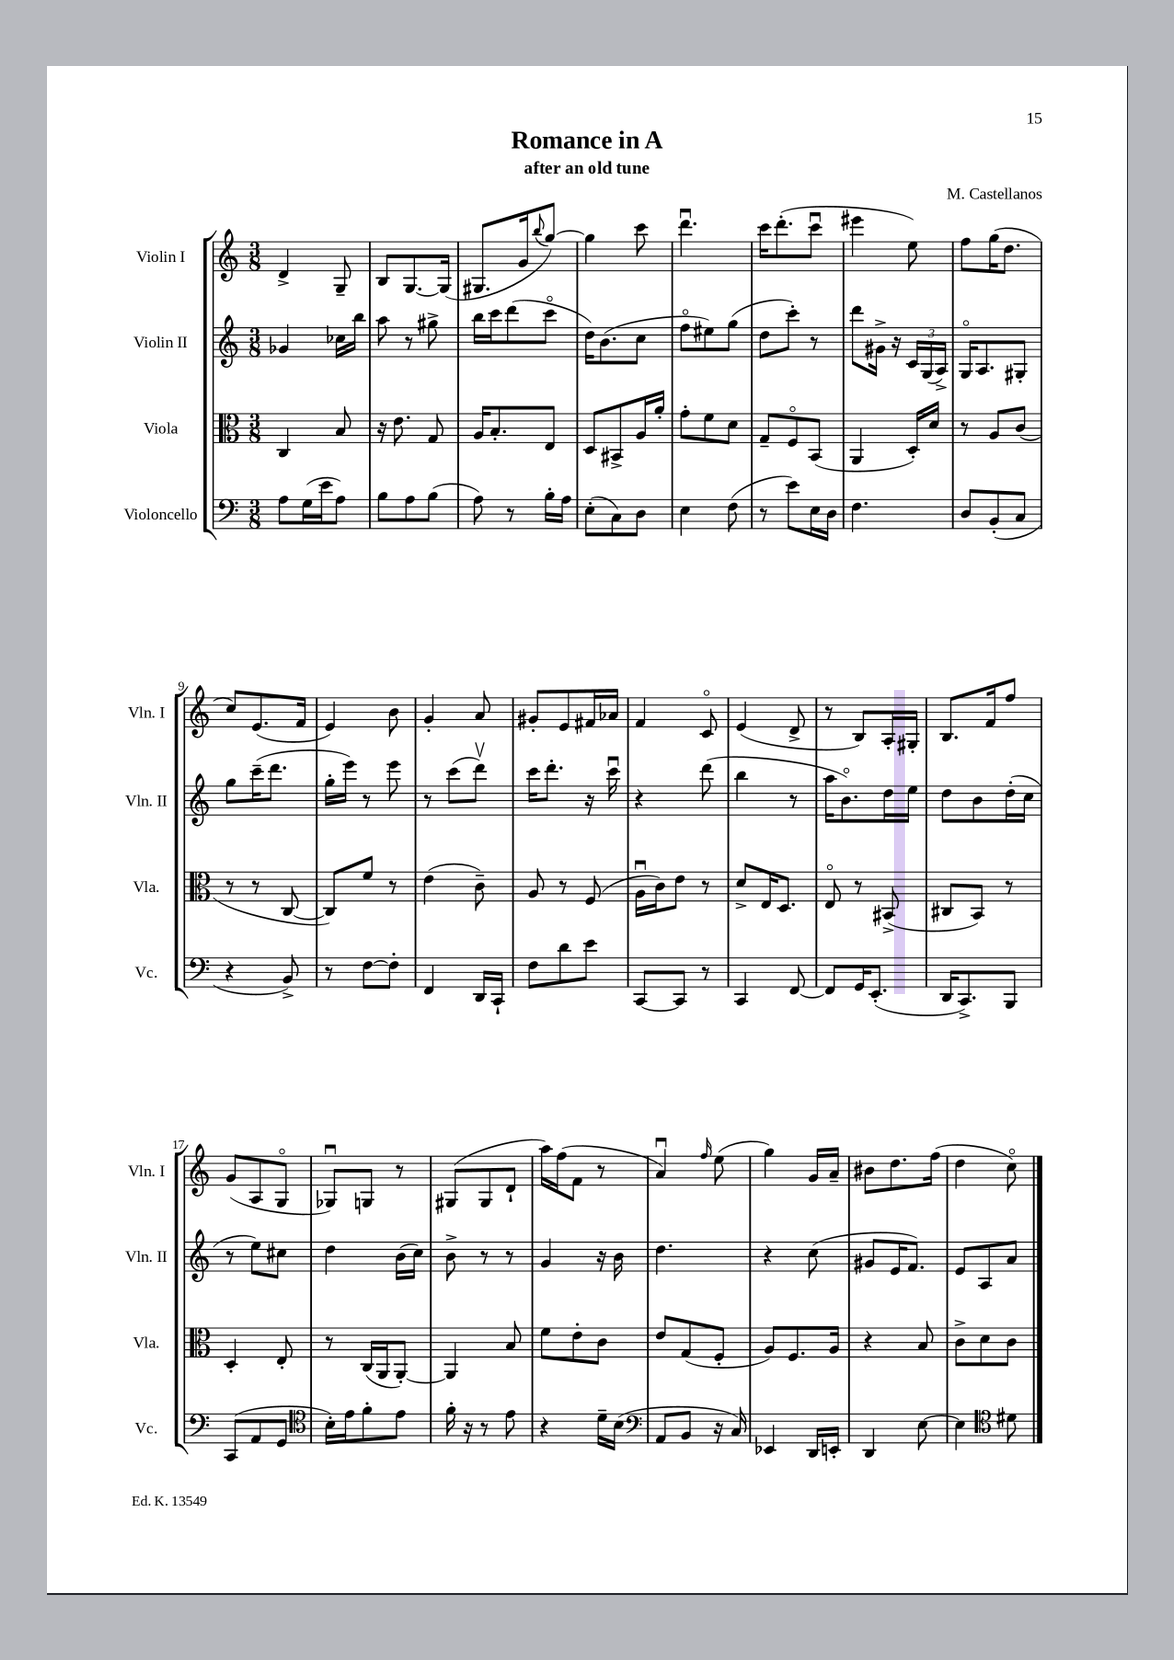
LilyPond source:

\header { title = "Romance in A" composer = "M. Castellanos" subtitle = "after an old tune" }
<<
\new StaffGroup <<
\new Staff = "s0" \with { instrumentName = "Violin I" shortInstrumentName = "Vln. I" } {
    \clef treble \key c \major \numericTimeSignature \time 3/8
    d'4-> g8-- |
    b8 g8.~ g16( |
    gis8. g'16 \appoggiatura { b''8 } g''8~) |
    g''4 c'''8 |
    d'''4.\downbow |
    c'''16 d'''8.-.( c'''8\downbow |
    eis'''4 e''8) |
    f''8 g''16( d''8. |
    c''8) e'8.( f'16 |
    e'4) b'8 |
    g'4-. a'8 |
    gis'8-. e'8 fis'16 aes'16 |
    f'4 c'8\flageolet |
    e'4( d'8-> |
    r8 b8) a16-. gis16-. |
    b8. f'16 f''8 |
    g'8( a8 g8\flageolet |
    ges8\downbow) g8 r8 |
    gis8( gis8 d'8-! |
    a''16) f''16( f'8 r8 |
    a'4\downbow) \grace { f''16 } e''8( |
    g''4) g'16 a'16-- |
    bis'8 d''8. f''16( |
    d''4 c''8\flageolet) \bar "|." |
}
\new Staff = "s1" \with { instrumentName = "Violin II" shortInstrumentName = "Vln. II" } {
    \clef treble \key c \major \numericTimeSignature \time 3/8
    ges'4 ces''16 b''16 |
    a''8 r8 gis''8-> |
    b''16 c'''16 d'''8( c'''8\flageolet |
    d''16) b'8.( c''8 |
    f''8\flageolet eis''8) g''8( |
    d''8 c'''8-.) r8 |
    d'''8 gis'16-> r16 \tuplet 3/2 { c'16 g16( a16->) } |
    g16\flageolet a8. gis8-. |
    g''8 c'''16--( d'''8. |
    g''16-. e'''16) r8 e'''8 |
    r8 c'''8( d'''8\upbow) |
    c'''16 d'''8.-. r16 c'''16\downbow |
    r4 d'''8( |
    b''4 r8 |
    a''16 b'8.\flageolet) d''16 e''16 |
    d''8 b'8 d''16-.( c''16 |
    r8 e''8) cis''8 |
    d''4 b'16( c''16) |
    b'8-> r8 r8 |
    g'4 r16 b'16 |
    d''4. |
    r4 c''8( |
    gis'8 e'16 f'8.) |
    e'8 a8 a'8 \bar "|." |
}
\new Staff = "s2" \with { instrumentName = "Viola" shortInstrumentName = "Vla." } {
    \clef alto \key c \major \numericTimeSignature \time 3/8
    c4 b8 |
    r16 e'8. g8 |
    a16 b8.-. e8 |
    d8 bis,8-> a16 a'16-. |
    g'8-. f'8 d'8 |
    g8-- f8\flageolet b,8( |
    a,4 d16-.) d'16 |
    r8 a8 c'8( |
    r8 r8 c8~ |
    c8) f'8 r8 |
    e'4( c'8--) |
    a8 r8 f8( |
    a16\downbow c'16) e'8 r8 |
    d'8-> e16 d8. |
    e8\flageolet r8 bis,8->( |
    cis8 b,8) r8 |
    d4-. e8-. |
    r8 c16( a,16 a,8~-.) |
    a,4 b8 |
    f'8 e'8-. c'8 |
    e'8 g8( f8-. |
    a8) f8. a16 |
    r4 b8 |
    c'8-> d'8 c'8 \bar "|." |
}
\new Staff = "s3" \with { instrumentName = "Violoncello" shortInstrumentName = "Vc." } {
    \clef bass \key c \major \numericTimeSignature \time 3/8
    a8 g16( e'16 a8) |
    b8 a8 b8( |
    a8) r8 b16-. a16 |
    e8-.( c8) d8 |
    e4 f8( |
    r8 e'8) e16 d16 |
    f4. |
    d8 b,8-.( c8 |
    r4 b,8->) |
    r8 f8~ f8-. |
    f,4 d,16 c,16-! |
    f8 d'8 e'8 |
    c,8~ c,8 r8 |
    c,4 f,8~ |
    f,8 g,16 e,8.-.( |
    d,16 c,8.->) b,,8 |
    c,8( a,8 g,8 |
    \clef tenor b16-.) e'16 f'8-. e'8 |
    f'16-. r16 r8 e'8 |
    r4 d'16-- b16( |
    \clef bass a,8 b,8 r16 c16) |
    ees,4 d,16 e,16-. |
    d,4 e8~ |
    e4 \clef tenor dis'8 \bar "|." |
}
>>
>>
